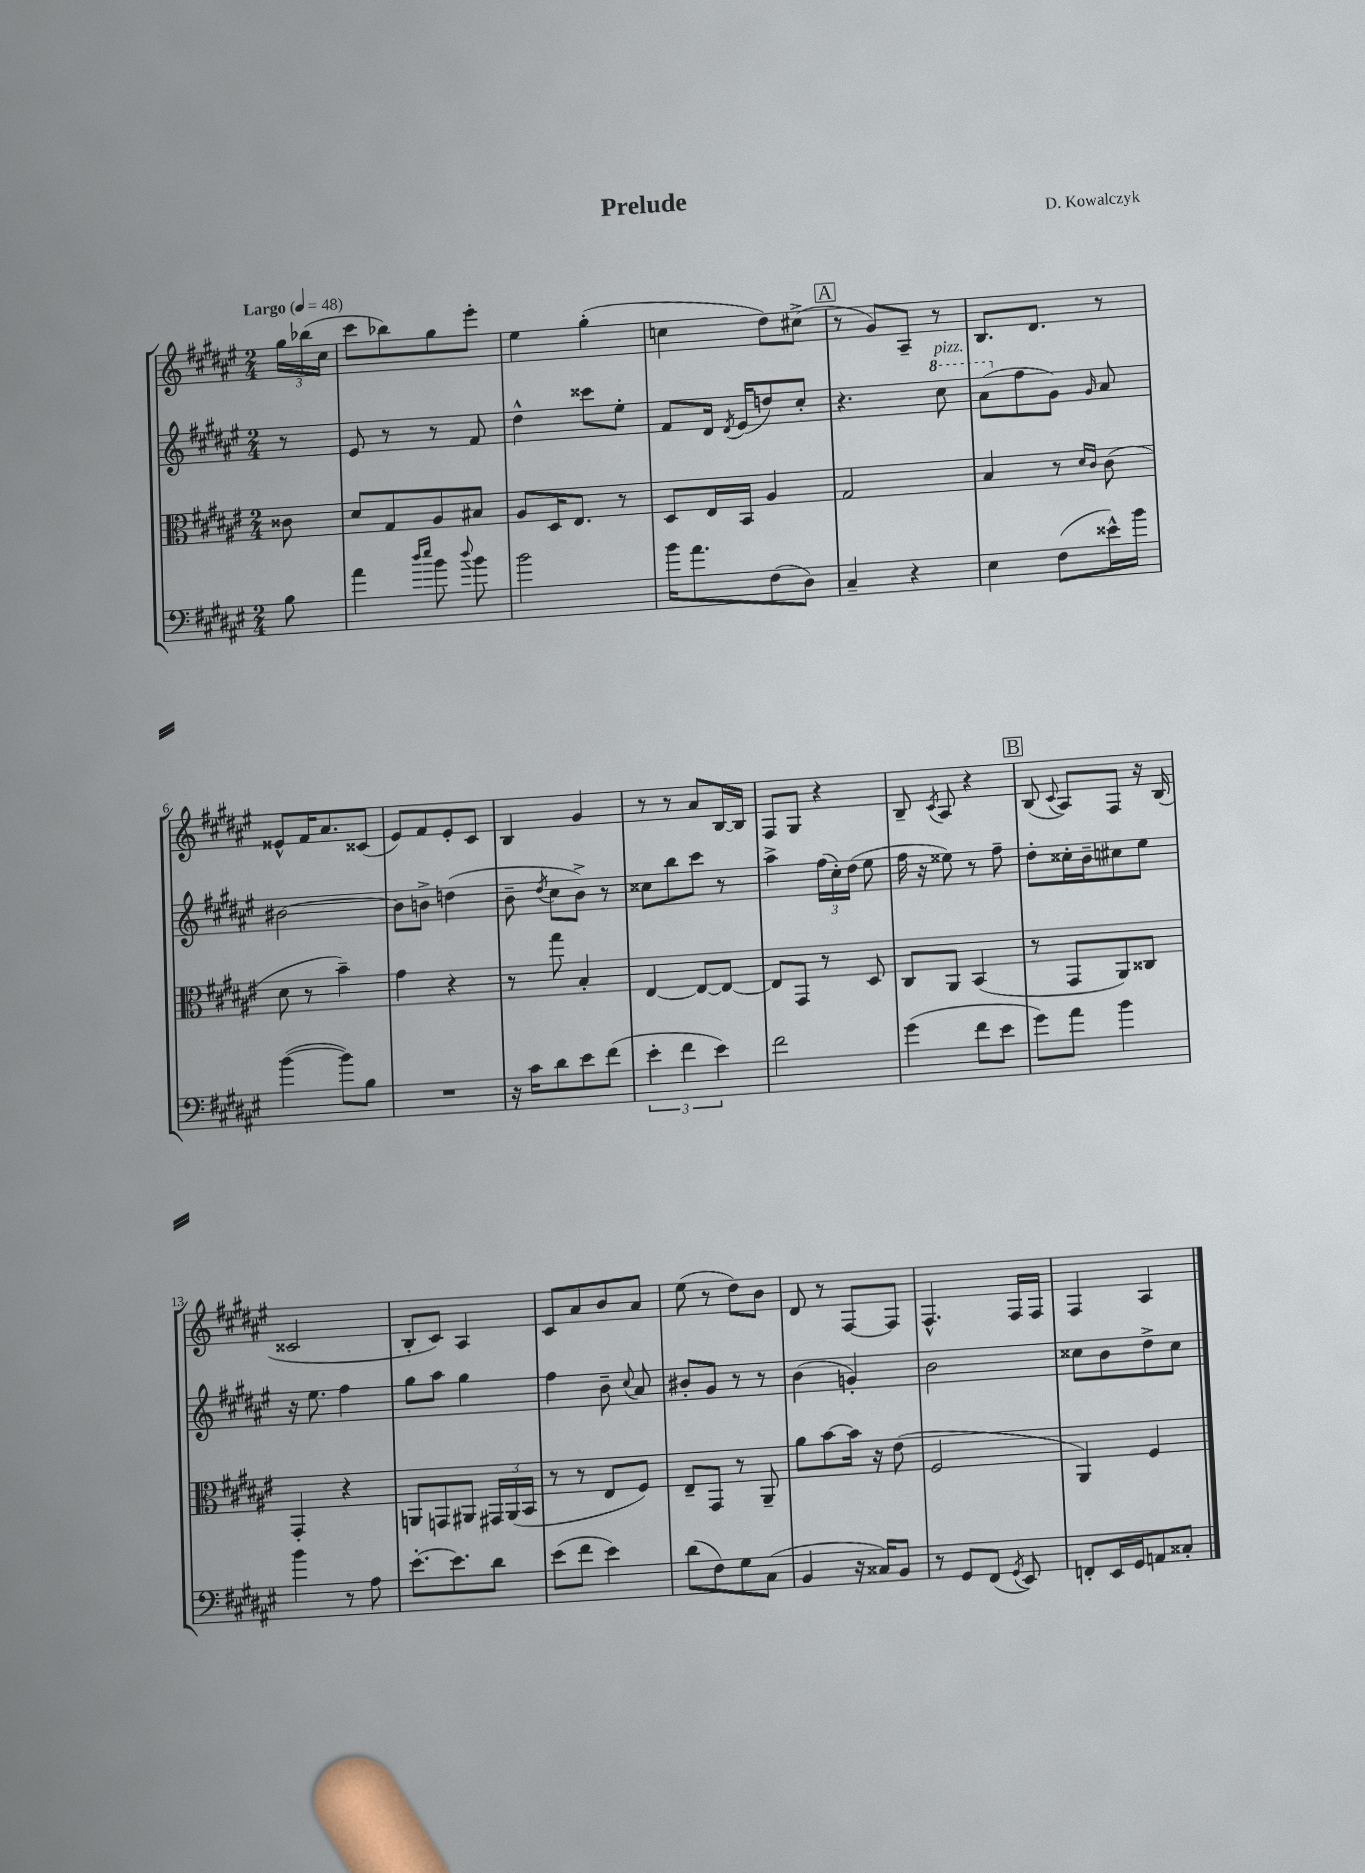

**kern	**kern	**kern	**kern
*part4	*part3	*part2	*part1
*staff4	*staff3	*staff2	*staff1
*clefF4	*clefC3	*clefG2	*clefG2
*k[f#c#g#d#a#e#]	*k[f#c#g#d#a#e#]	*k[f#c#g#d#a#e#]	*k[f#c#g#d#a#e#]
*M2/4	*M2/4	*M2/4	*M2/4
*MM48	*MM48	*MM48	*MM48
=	=	=	=
!	!	!	!LO:TX:a:B:t=Largo
8B\	8c##X\	8r	24gg#\LL
.	.	.	(24bb-X\
.	.	.	24cc#\JJ
=1	=1	=1	=1
4a#\	8d#/L	8e#/	8ccc#\L
.	8G#/	8r	8bb-X\)
16qqdd#/LL	.	.	.
16qqee#/JJ	.	.	.
8b\	8A#/	8r	8gg#\
8qqdd#/	.	.	.
8b\	8B#X/J	8f#/	8eee#'\J
=2	=2	=2	=2
2b\	8A#/L	4dd#^^\	4ee#\
.	16D#/K	.	.
.	8.E#/J	.	.
.	.	8ccc##X\L	(4gg#'\
.	8r	8ee#'\J	.
=3	=3	=3	=3
16b\KL	8D#/L	8f#/L	4ccn\
8.a#\	.	.	.
.	16E#/L	16d#/Jk	.
.	.	8qd#/	.
.	16BB/JJ	(16e#/KL	.
(8F#\	4A#/	8ddn/)	8dd#\L)
8D#\J)	.	8cc#'/J	(8cc#X^\J
!!LO:REH:place=s1:t=A
=4	=4	=4	=4
4C#~/	2G#/	4.r	8r
.	.	.	8g#/L)
4r	.	.	8A#~/J
*	*	*8va	*
!	!	!LO:TX:a:i:t=pizz.	!
.	.	8ccc#\	8r
=5	=5	=5	=5
4E#\	4B/	(8aa#\L	8.B/L
*	*	*X8va	*
.	.	8ff#\	.
.	.	.	8.d#/J
(8F#\L	8r	8g#\J)	.
.	16qqd#/LL	.	.
.	16qqc#/JJ	16qqg#/	.
16e##X^^\L)	(8c#\	8a#/	8r
16b\JJ	.	.	.
!!LO:LB:g=z
=6	=6	=6	=6
([4b\	8d#\	[2b#X\	8e##X^^/L
.	8r	.	16f#/K
.	.	.	8.a#/
8b\L])	4b~\)	.	.
8B\J	.	.	(8c##X/J
=7	=7	=7	=7
2r	4g#\	8b#\L]	8e#/L)
.	.	8bn^\J	8f#/
.	4r	(4ddn\	8e#'/
.	.	.	8c#/J
=8	=8	=8	=8
16r	8r	8b~\	4B/
16c#\KL	.	.	.
.	.	8qdd#/	.
8d#\	8gg#\	8cc#\L	.
8e#\	4B'/	8b^\J)	4g#/
(8f#\J	.	8r	.
=9	=9	=9	=9
6e#'\	[4E#/	8cc##X\L	8r
.	.	8bb\	8r
6f#\	.	.	.
.	8E#/L_	8ccc#\J	8a#/L
6e#\)	.	.	.
.	8E#/J_	8r	[16B/L
.	.	.	16B/JJ]
=10	=10	=10	=10
2f#\	8E#/L]	4aa#^\	8F#/L
.	8GG#/J	.	8G#/J
.	8r	(24ff#\LL	4r
.	.	24cc#'\)	.
.	.	(24dd#\JJ	.
.	8D#/	8ee#\	.
=11	=11	=11	=11
(4g#\	8C#/L	16ff#\	8B~/
.	.	16r	.
.	.	.	8qc#/
.	8AA#/J	8ee##X\)	8A#/
8f#\L	(4BB/	8r	4r
8e#\J	.	8ff#~\	.
!!LO:REH:place=s1:t=B
=12	=12	=12	=12
8g#\L)	8r	8dd#'\L	(8B/
.	.	.	8qqc#/
8a#\J	8GG#/L	16cc##X'\L	8A#/L)
.	.	16b~\J	.
4b\	8AA#/)	8cc#X\	8F#/J
.	8C##X/J	8ee#\J	16r
.	.	.	(16B/
!!LO:LB:g=z
=13	=13	=13	=13
4b\	4GG#'/	16r	2c##X/
.	.	8.ee#\	.
8r	4r	4ff#\	.
8A#\	.	.	.
=14	=14	=14	=14
[8.e#'\L	8AAn/L	8gg#\L	8B'/L
.	8GGn/	8aa#\J	8c#/J)
8.e#\]	.	.	.
.	8AA#X/J	4gg#\	4A#/
8d#\J	24GG#X/LL	.	.
.	(24AA#/	.	.
.	24BB/JJ	.	.
=15	=15	=15	=15
(8e#\L	8r	4ff#\	8c#/L
8f#\J	8r	.	8a#/
4e#\)	8E#/L	8b~\	8b/
.	.	8qqcc#/	.
.	8F#/J)	8a#/	8a#/J
=16	=16	=16	=16
(8d#\L	8E#~/L	8b#X'/L	(8ee#\
8F#\)	8GG#/J	8g#/J	8r
8G#\	8r	8r	8dd#\L)
(8C#\J	8AA#~/	8r	8b\J
=17	=17	=17	=17
4BB/	8a#\L	(4b\	8d#/
.	[8b\	.	8r
16r	16b\Jk]	4gn'/)	[8F#/L
16C##X/KL)	16r	.	.
8BB/J	(8e#\	.	8F#/J]
=18	=18	=18	=18
8r	2F#/	2b\	4.F#^^/
8GG#/L	.	.	.
(8FF#/J	.	.	.
8qGG#/	.	.	.
8EE#/)	.	.	16F#/LL
.	.	.	16F#/JJ
=19	=19	=19	=19
8FFn'/L	4AA#/)	8cc##X\L	4F#/
16EE#/L	.	8b\	.
16GG#/J	.	.	.
8AAn/	4F#/	8dd#^\	4A#/
8C##X'/J	.	8cc##\J	.
==	==	==	==
*-	*-	*-	*-
